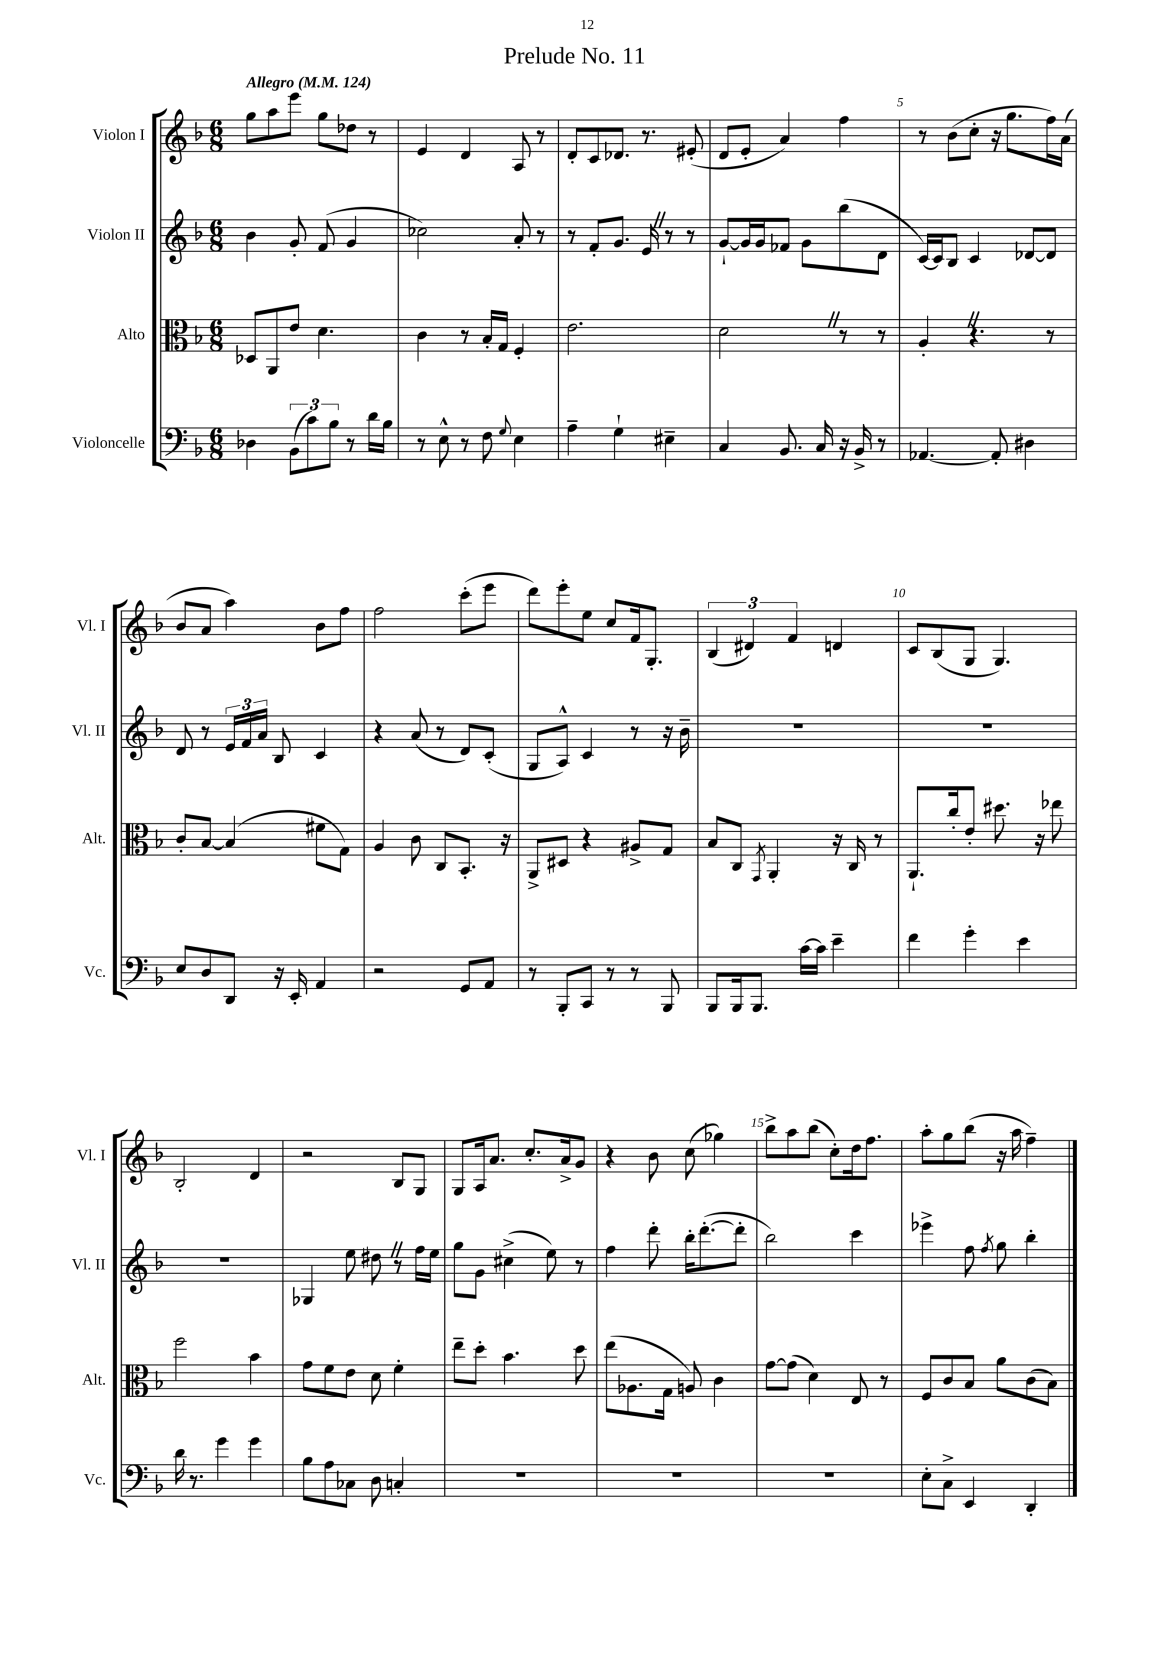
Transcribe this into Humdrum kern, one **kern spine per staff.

**kern	**kern	**kern	**kern
*staff4	*staff3	*staff2	*staff1
*clefF4	*clefC3	*clefG2	*clefG2
*k[b-]	*k[b-]	*k[b-]	*k[b-]
*M6/8	*M6/8	*M6/8	*M6/8
*MM124	*MM124	*MM124	*MM124
4D-\	8D-/L	4b-\	8gg\L
.	8AA/	.	8aa\
(12BB-\L	8e/J	8g'/	8eee\J
12c\)	.	.	.
.	4.d\	(8f/	8gg\L
12B-\J	.	.	.
8r	.	4g/	8dd-\J
16d\LL	.	.	8r
16B-\JJ	.	.	.
=	=	=	=
8r	4c\	2cc-\)	4e/
8E^^\	.	.	.
8r	8r	.	4d/
8F\	16B-'/LL	.	.
.	16G/JJ	.	.
8qqG/	.	.	.
4E\	4F'/	8a'/	8A/
.	.	8r	8r
=	=	=	=
4A~\	2.e\	8r	8d'/L
.	.	8f'/L	8c/
4G`\	.	8.g/J	8.d-/J
.	.	16e/	8.r
4E#~\	.	8r	.
.	.	8r	(8e#'/
=	=	=	=
4C/	2d\	[8g`/L	8d/L
.	.	16g/]L	8e'/J
.	.	16g/J	.
8.BB-/	.	8f-/J	4a/)
.	.	8g\L	.
16C/	.	.	.
16r	8r	(8bb-\	4ff\
16BB-^/	.	.	.
8r	8r	8d\J	.
=	=	=	=
[4.AA-/	4A'/	[16c/LL)	8r
.	.	16c/]J	.
.	.	8B-/J	(8b-\L
.	4.r	4c/	8cc'\J
8AA-'/]	.	.	16r
.	.	.	8.gg\L
4D#\	.	[8d-/L	.
.	8r	8d-/]J	16ff\L)
.	.	.	(16a\JJ
=	=	=	=
8E/L	8c'/L	8d/	8b-/L
8D/	[8B-/J	8r	8a/J
8DD/J	(4B-/]	24e/LL	4aa\)
.	.	24f/	.
.	.	24a/JJ	.
16r	.	8B-/	.
16EE'/	.	.	.
4AA/	8f#\L	4c/	8b-\L
.	8G\J)	.	8ff\J
=	=	=	=
2r	4A/	4r	2ff\
.	8c\	(8a/	.
.	8C/L	8r	.
8GG/L	8.BB-'/J	8d/L)	(8ccc'\L
8AA/J	.	(8c'/J	8eee\J
.	16r	.	.
=	=	=	=
8r	8AA^/L	8G/L	8ddd\L)
8BBB-'/L	8D#/J	8A^^/J)	8eee'\
8CC/J	4r	4c/	8ee\J
8r	.	.	8cc/L
8r	8A#^/L	8r	16f/k
.	.	.	8.G'/J
8BBB-/	8G/J	16r	.
.	.	16b-~\	.
=	=	=	=
8BBB-/L	8B-/L	2.r	(6B-/
16BBB-/k	8C/J	.	.
.	.	.	6d#/)
8.BBB-/J	.	.	.
.	8qGG/	.	.
.	4AA'/	.	.
.	.	.	6f/
[16c\LL	.	.	.
16c\]JJ	.	.	.
4e~\	16r	.	4d/
.	16C/	.	.
.	8r	.	.
=	=	=	=
4f\	8.AA`/L	2.r	8c/L
.	.	.	(8B-/
.	16cc'/k	.	.
4g'\	8e'/J	.	8G/J
.	8.dd#\	.	4.G/)
4e\	.	.	.
.	16r	.	.
.	8ee-\	.	.
=	=	=	=
16d\	2ff\	2.r	2B-'/
8.r	.	.	.
4g\	.	.	.
4g\	4b-\	.	4d/
=	=	=	=
8B-\L	8g\L	4G-/	2r
8A\	8f\	.	.
8C-\J	8e\J	8ee\	.
8D\	8d\	8dd#\	.
4C'/	4f'\	8r	8B-/L
.	.	16ff\LL	8G/J
.	.	16ee\JJ	.
=	=	=	=
2.r	8ee~\L	8gg\L	8G/L
.	8dd'\J	8g\J	16A/k
.	.	.	8.a/J
.	4.b-\	(4cc#^\	.
.	.	.	8.cc'/L
.	.	8ee\)	.
.	.	.	16a^/k
.	8dd\	8r	8g/J
=	=	=	=
2.r	(8ee\L	4ff\	4r
.	8.A-\	.	.
.	.	8ddd'\	8b-\
.	16G\Jk	.	.
.	8A/)	16bb-'\LK	(8cc\
.	.	([8.ddd'\	.
.	4c\	.	4gg-\)
.	.	8ddd'\]J	.
=	=	=	=
2.r	[8g\L	2bb-\)	8bb-^\L
.	(8g\]J	.	8aa\
.	4d\)	.	(8bb-\J
.	.	.	8cc'\L)
.	8E/	4ccc\	16dd\k
.	.	.	8.ff\J
.	8r	.	.
=	=	=	=
8E'\L	8F/L	4eee-^\	8aa'\L
8C^\J	8c/	.	8gg\
4EE/	8B-/J	8ff\	(8bb-\J
.	.	8qff/	.
.	8a\L	8gg\	16r
.	.	.	16aa\
4DD'/	(8c\	4bb-'\	4ff~\)
.	8B-\J)	.	.
==	==	==	==
*-	*-	*-	*-
